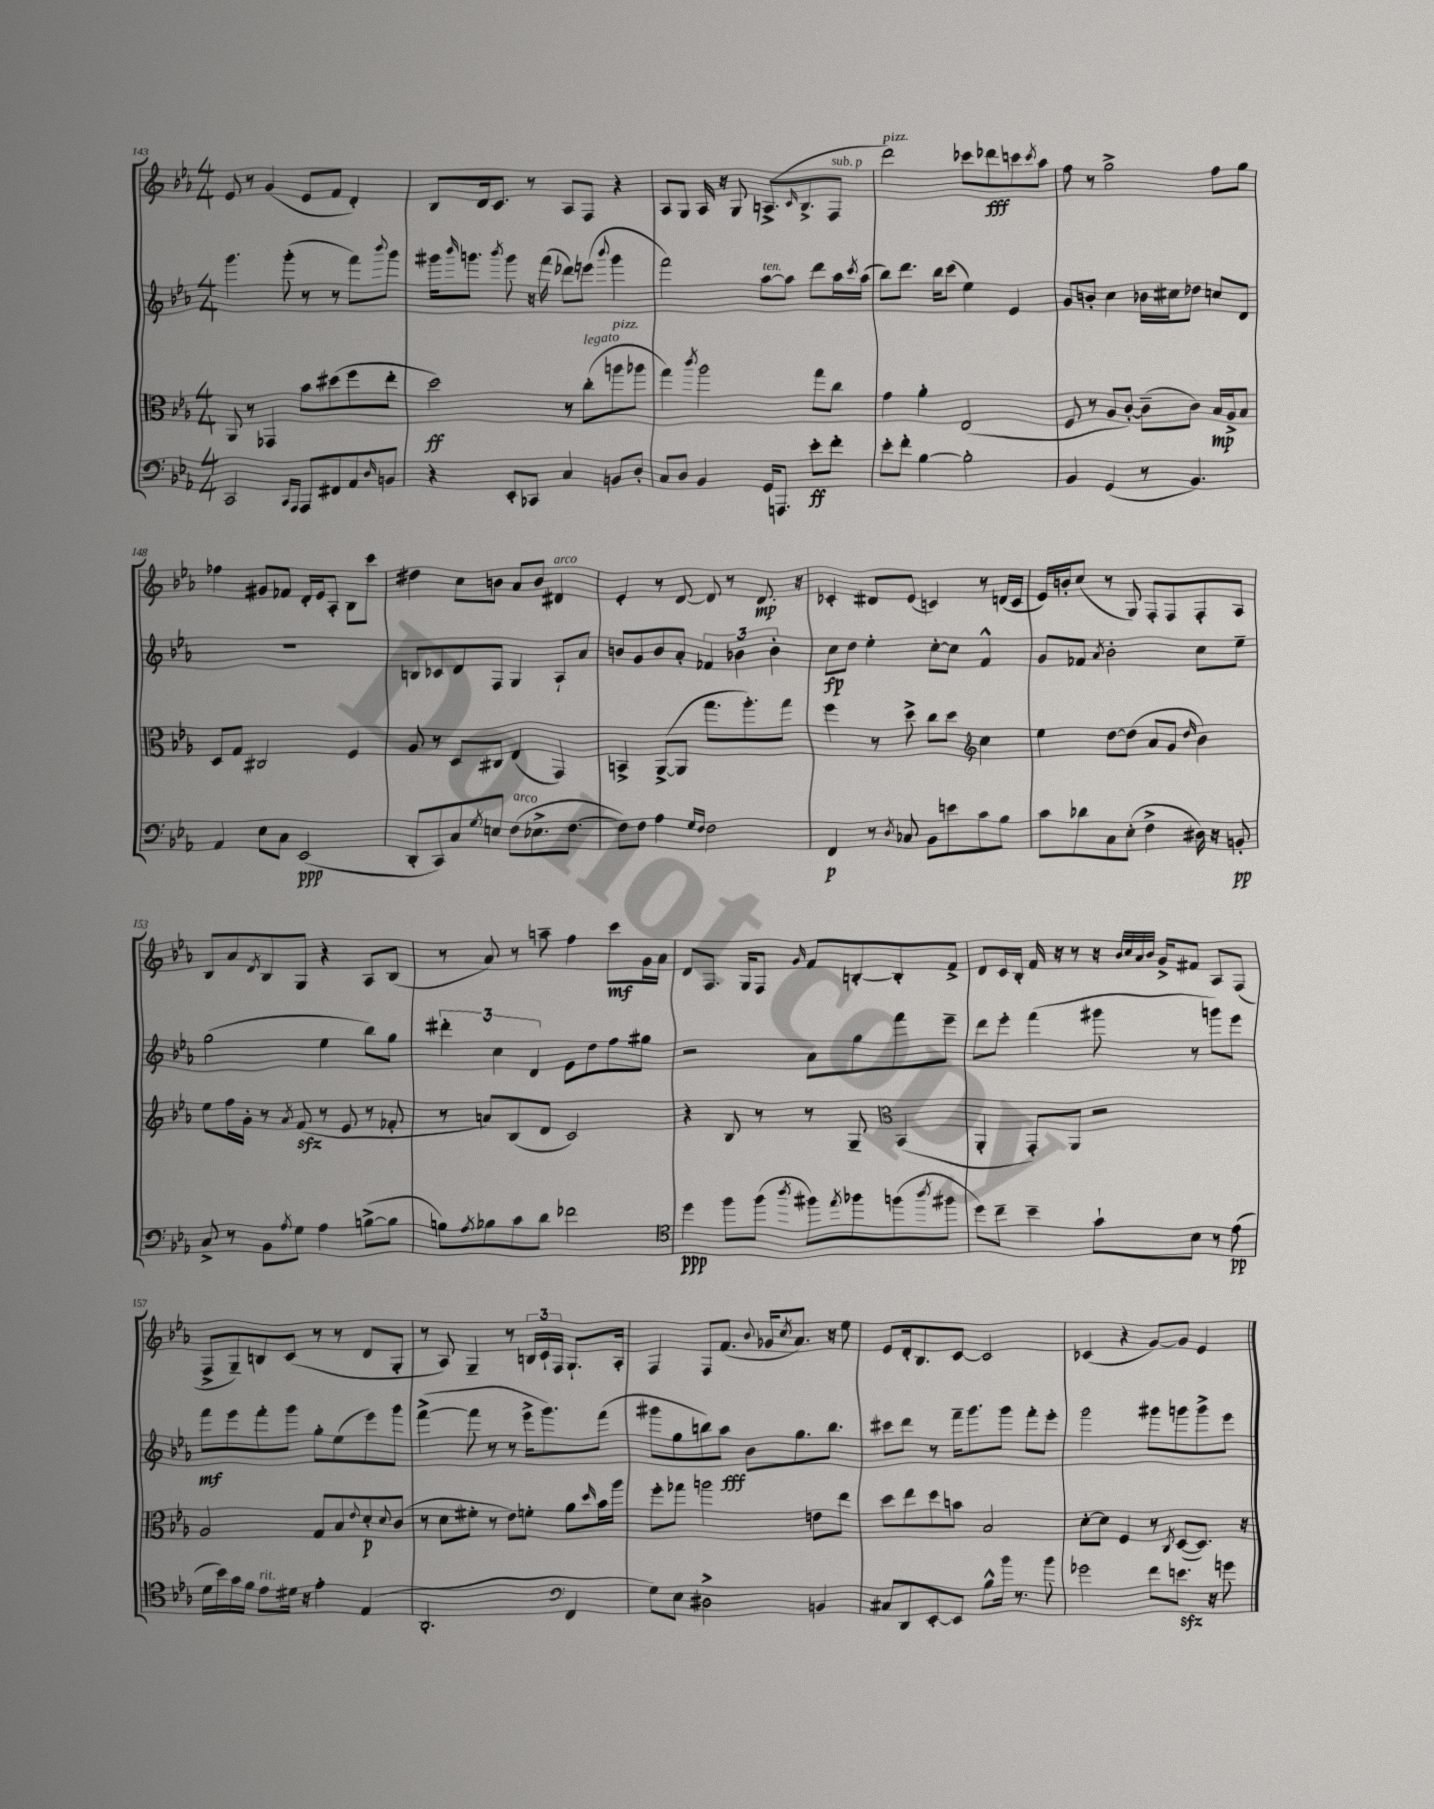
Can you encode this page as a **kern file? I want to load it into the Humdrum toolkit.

**kern	**kern	**kern	**kern
*staff4	*staff3	*staff2	*staff1
*clefF4	*clefC3	*clefG2	*clefG2
*k[b-e-a-]	*k[b-e-a-]	*k[b-e-a-]	*k[b-e-a-]
*M4/4	*M4/4	*M4/4	*M4/4
2CC/	8AA-/	4.ggg\	8e-/
.	8r	.	8r
.	4GG-/	.	(4g/
.	.	(8ggg'\	.
16qqCC/LL	.	.	.
16qqAAA-/JJ	.	.	.
8AAA-/L	8b-\L	8r	8e-/L
8FF#/	(8dd#\	8r	8f/J
8AA-/	8ff\	8fff\L)	4d'/)
16qqD/	.	8qqbbb-/	.
8BB/J	8ee-'\J	8ggg\J	.
=	=	=	=
4r	2dd\)	16ggg#\LK	8B-/L
.	.	16qqbbb-/	.
.	.	8.ggg\J	.
.	.	.	16d/k
.	.	.	8.c/J
.	.	8qbbb-/	.
8EE-'/L	.	8ggg\	.
8CC-/J	.	16r	8r
.	.	(16fff\	.
4C/	8r	8ddd-\L)	8A-/L
.	(8cc'\L	(8eee\J	8F/J
.	.	8qqbbb-/	.
8BB/L	8aa\	4ggg\	4r
8D'/J	8aa-\J	.	.
=	=	=	=
8C/L	4gg\)	2fff\)	8A-/L
8D/J	.	.	8G/J
.	8qccc/	.	.
4BB-/	2aa-\	.	16A-/
.	.	.	16r
.	.	.	8G/
16GG/LK	.	[8aa-\L	(8.A^/L
8.AAA/J	.	.	.
.	.	8aa-\]J	.
.	.	.	16qqc/
.	.	.	8.B-^/
8e-'\L	8gg\L	8ddd\L	.
8f'\J	8cc\J	16aa-\L	8F/J
.	.	8qccc/	.
.	.	(16aa-\JJ	.
=	=	=	=
8e-'\L	4g\	8bb-\L)	2ddd\)
8f'\J	.	8.ddd\J	.
[4B-\	4a-'\	.	.
.	.	16bb-\LK	.
.	.	(8ccc\J	.
2B-'\]	(2E-/	4ee-\)	8ccc-\L
.	.	.	8ddd-\
.	.	4e-/	8ccc\
.	.	.	8qccc/
.	.	.	8aa-\J
=	=	=	=
4BB-/	8F/	8g/L	8ff\
.	8r	8b'/J	8r
(4GG/	8A-/L	4cc\	2gg^\
.	[8c'/J)	.	.
8r	(8c~\]L	16b-\LL	.
.	.	16cc#\J	.
4.BB-/)	8c\J)	8dd-\J	.
.	16B-/LL	8cc/L	8ff\L
.	16A-^/J	.	.
.	8B-/J	8d/J	8gg\J
=	=	=	=
4AA-/	8D/L	1r	4ff-\
.	8G/J	.	.
8E-\L	2C#/	.	8g#/L
8C\J	.	.	8f-/J
(2EE-/	.	.	16d'/LL
.	.	.	16e-/J
.	.	.	8A-'/J
.	4F/	.	8B-\L
.	.	.	8ccc\J
=	=	=	=
8DD'/L	8A-/	8B/L	4dd#\
8CC/)	8r	8c-/	.
8C/	8D/L	8d/	8cc\L
8qG/	.	.	.
8E/J	8C#/J	8F/J	8b\J
(8F\L	(4E-/	4G/	8a-/L
8.E-^\	.	.	8b/J
.	4GG/)	8A-`/L	4d#/
[8.F\J	.	.	.
.	.	8a-/J	.
=	=	=	=
8F\]L)	4BB^/	8b/L	4e-'/
8F\J	.	8g/	.
4A-\	([8AA-^/L	8b/	8r
.	8AA-/]J	8a-'/J	[8d/
16qqG/LL	.	.	.
16qqF/JJ	.	.	.
2F\	8.gg\L	6f-/	8d/]
.	.	.	8r
.	.	6b-\	.
.	8.aa-'\)	.	.
.	.	.	8.d/
.	.	6b-'\	.
.	8gg\J	.	.
.	.	.	16r
=	=	=	=
4FF/	4ff\	8cc\L	4c-'/
.	.	8dd\J	.
8r	8r	4ee-'\	8d#/L
8qD/	.	.	.
8C-/	8dd^\	.	(8e-/J
8BB-\L	8cc\L	[8cc'\L	4c/)
8e\	8dd\J	8cc\]J	.
*	*clefG2	*	*
8c\	4cc\	4f^^/	8r
8B-\J	.	.	(16d/LL
.	.	.	16c/JJ
=	=	=	=
8c\L	4ee-\	8g/L	16e-/LL)
.	.	.	16b'/J
8d-\	.	8f-/J	(8cc/J
.	.	8qa-/	.
8C\	[8dd\L	2b-'\	8r
(8E-'\J	(8dd\]J	.	8G/)
4F^\	8a-/L	.	8F'/L
.	8g/J	.	8F/
.	16qqdd/	.	.
16D#\)	4b-\)	8cc\L	8F'/
16r	.	.	.
8BB'/	.	8ee-~\J	8A-/J
=	=	=	=
8C^/	8ee-\L	(2gg\	8B-/L
8r	16ff\L	.	8a-/
.	16g'\JJ	.	.
.	.	.	8qd/
8BB-\L	8r	.	8B-/
8qA-/	8qa-/	.	.
8G\J	(8f/	.	8G/J
4A-\	8r	4ee-\	4r
.	8e-/	.	.
([8B^\L	8r	8bb-\L)	8A-/L
8B\]J	8f-'/	8gg\J	(8B-/J
=	=	=	=
8B\L)	8r	6ddd#'\	8r
8qA-/	.	.	.
8B-\	8a/L)	.	8a-/)
.	.	6cc\	.
8c\	(8B-/	.	8r
.	.	6d/	.
8d\J	8d/J	.	8aa~\
2f-\	2c/)	8e-\L	4ff\
.	.	8dd\	.
.	.	8ff\	8ccc\L
.	.	8gg#\J	16g\L
.	.	.	16a-\JJ
=	=	=	=
*clefC4	*	*	*
4dd\	4r	2r	8d/L
.	.	.	8.F/J
8ff\L	8B-/	.	.
.	.	.	16G/LK
(8ff\J	8r	.	8F/J
8qaa-/	.	.	16qqg/
8ff#\L)	8r	8a-\L	8f/L
8qee-/	.	.	.
8ff-\	8G~/	8gg\	[8B'/
*	*clefC3	*	*
(8ff\	(4BB-/	8fff\	8B'/]
8qaa-/	.	.	.
8ff#\J	.	8eee-~\J	8f^/J
=	=	=	=
8dd\L)	4AA-'/	8ddd\L	8d/L
8cc~\J	.	8eee-'\J	16c/L
.	.	.	16B-'/JJ
4b-~\	8GG'/L)	(4fff\	16f/
.	.	.	16r
.	8AA-/J	.	8r
8g`\L	2r	8ggg#\	16r
.	.	.	32qqb-/LLL
.	.	.	32qqcc/
.	.	.	32qqa-/
.	.	.	32qqb-/JJJ
.	.	.	16g^/LK
8B-\J	.	8r	8f#/J
8r	.	8ggg\L)	8A-/L
(8e-\	.	8eee-\J	(8F/J
=	=	=	=
16d\LL	2A-/	8fff\L	8F^/L
16b-\)	.	.	.
16g\	.	8eee-\	8G~/)
16f\JJ	.	.	.
8e-\L	.	8fff'\	8B/
16d#\Jk	.	8ggg\J	(8c/J
16r	.	.	.
4e-'\	8G/L	8gg'\L	8r
.	8B-/	(8ee-\	8r
.	8qqe-/	.	.
(4E-/	8d'/	8eee-\)	8d/L
.	8qqd/	.	.
.	(8c/J	8ggg\J	8G'/J
=	=	=	=
2.AA-'/	8r	([4fff^\	8r
.	8d\L	.	8A-/)
.	8f#'\J	8fff\]	4G~/
.	8r	8r	.
.	8e-\L)	8r	8r
.	8f'\J	16eee-^\LK	24B/LL
.	.	.	24c`/
.	.	8.ggg\)	.
.	.	.	24F/JJ
*clefF4	*	*	*
4FF/	8a-\L	.	8.G`/L
.	16qqdd/	.	.
.	16b-\L	(8fff\J	.
.	16aa-\JJ	.	16A-'/Jk
=	=	=	=
8G\L)	8ff'\L	8ggg#\L	4F/
8E-\J	8gg-\J	8gg\	.
2D#^\	2aa\	8bb\)	8F/L
.	.	8aa-\J	(8.f/J
.	.	8b-\L	.
.	.	.	8qqb-/
.	.	.	16g-/LK
.	.	.	8qcc/
.	.	8.gg\	8.a-/J)
4BB/	8e\L	.	.
.	.	8.bb\J	16r
.	8ee-\J	.	8ee-\
=	=	=	=
8C#/L	8dd\L	8ccc#\L	8e-/L
8DD/	8ee-\	8ddd\J	16d'/k
.	.	.	8.B-/
[8EE-'/	8dd\	8r	.
8EE-/]J	8b\J	16fff~\LK	[8c/J
.	.	8.ggg\	.
8B-^^\L	2B-/	.	2c/]
16b-\Jk	.	8ggg\J	.
8.r	.	.	.
.	.	8fff'\L	.
8b-\	.	8eee-'\J	.
=	=	=	=
2g-\	[8d'\L	2ggg\	(4c-/
.	8d\]J	.	.
.	4F/	.	4r
8f\L	8r	8ggg#\L	[8g/L)
.	8qC/	.	.
8.e\J	([8D/L	8ggg\	8g/]J
.	8.D/]J)	8ggg^\	4e-/
16r	.	.	.
8g\	.	8eee-\J	.
.	16r	.	.
==	==	==	==
*-	*-	*-	*-
